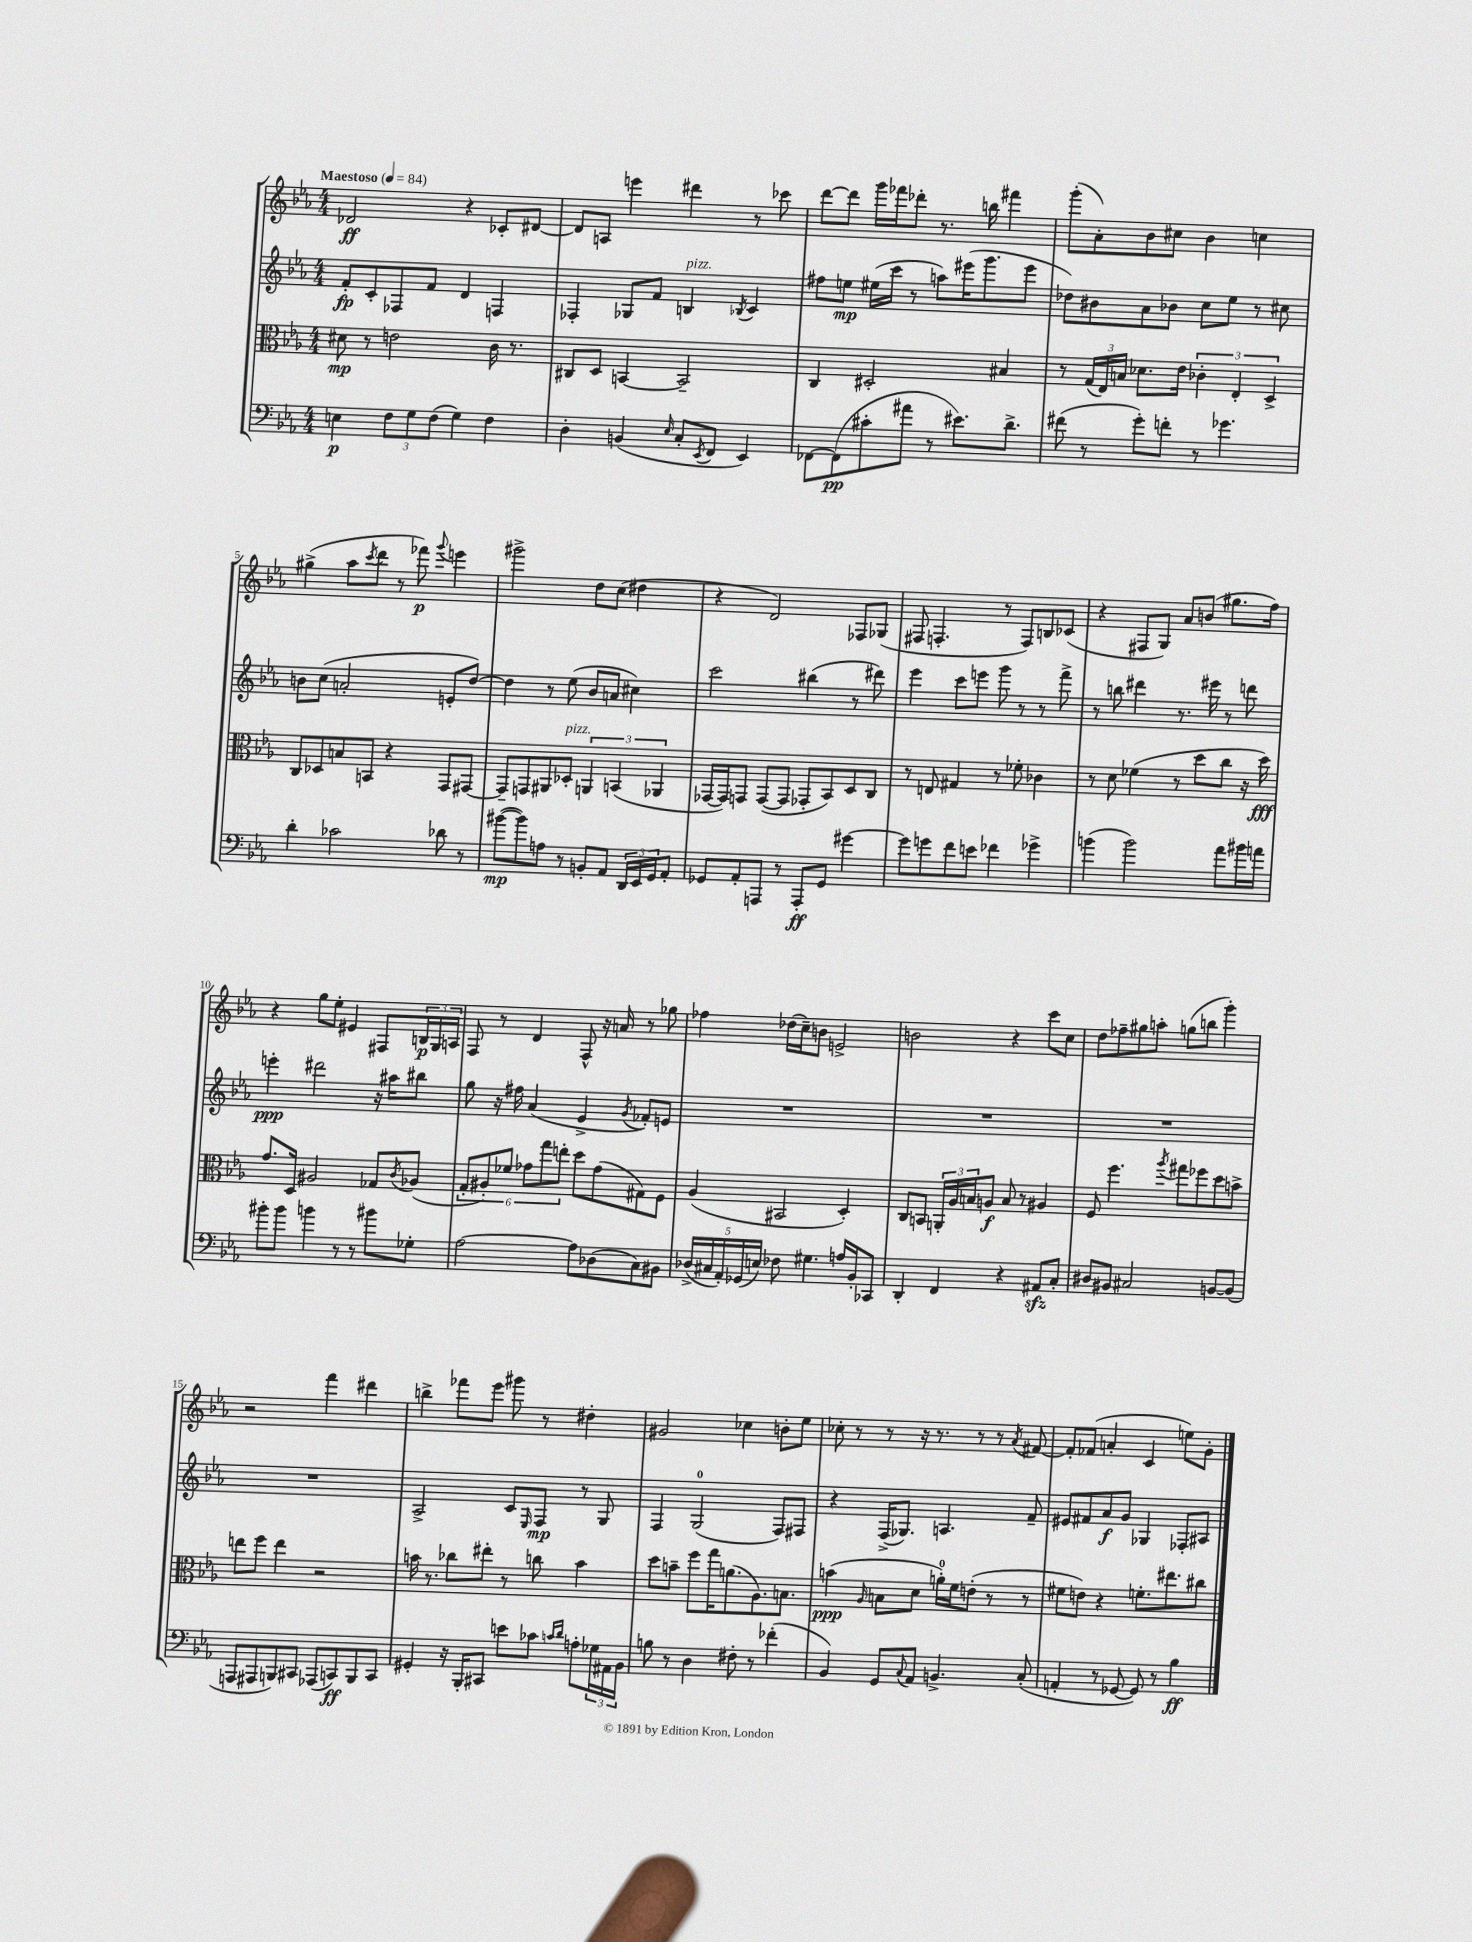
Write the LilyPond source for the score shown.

<<
\new StaffGroup <<
\new Staff = "s0" {
    \clef treble \key ees \major \numericTimeSignature \time 4/4 \tempo "Maestoso" 4 = 84
    des'2\ff r4 ces'8-. dis'8~ |
    dis'8 a8 e'''4 dis'''4 r8 ces'''8 |
    d'''8~ d'''8 g'''16 fes'''16 des'''8-. r8. b''16 fis'''4 |
    g'''8-.( aes'8-.) bes'8 cis''8 bes'4 c''4 |
    gis''4->( aes''8 \acciaccatura { c'''8 } d'''8 r8 fes'''8\p) \appoggiatura { g'''8 } e'''4 |
    gis'''2-> d''8 c''8( dis''4 |
    r4 d'2) fes8 ges8( |
    fis8 f4.-. r8 f8) b8 ces'8( |
    r4 fis8 g8) aes'8 b'8( gis''8. f''16) |
    r4 g''8 ees''8-. eis'4 fis8 \tuplet 3/2 { b16\p g16 a16 } |
    f8 r8 d'4 f8-^ r16 a'16 r8 ges''8 |
    fes''4 des''16( c''16--) b'8 e'2-> |
    b'2 r4 c'''8 c''8 |
    d''8 fes''8-- gis''8 a''8-. g''8( b''8 g'''4-.) |
    r2 f'''4 dis'''4 |
    b''4-> fes'''8 ees'''8 gis'''8 r8 dis''4-. |
    gis'2 ces''4 b'8-. ees''8 |
    ces''8-. r8 r8 r16 r8. r8 r8 \acciaccatura { aes'8 } fis'8~ |
    fis'8-. fes'8( a'4-. c'4 e''8) g'8-. \bar "|." |
}
\new Staff = "s1" {
    \clef treble \key ees \major \numericTimeSignature \time 4/4
    f'8-.\fp c'8-. fes8 f'8 d'4 f4 |
    fes4-. ges8 f'8 b4^\markup { \italic "pizz." } \acciaccatura { bes8 } c'4 |
    fis''8 e''8\mp eis''16( c'''16 r8 a''8) eis'''16( g'''8. eis'''8 |
    des''8) bis'8 aes'8 bes'8 c''8 ees''8 r8 cis''8 |
    b'8 c''8( a'2-. e'8-. d''8~) |
    d''4 r8 ees''8( bes'8 a'8 cis''4) |
    c'''2 bis''4( r8 dis'''8) |
    ees'''4 c'''8 e'''8 g'''8 r8 r8 f'''8-> |
    r8 b''8 dis'''4 r8. eis'''16 r8 d'''8 |
    e'''4-.\ppp dis'''2 r16 ais''16 bis''8 |
    g''8 r16 fis''16 aes'4( ees'4-> \acciaccatura { g'8 } fes'8-.) e'8 |
    R1 |
    R1 |
    R1 |
    R1 |
    aes2-> c'8 \grace { ees16 } f8\mp r8 g8 |
    f4 g2-0( f8) fis8 |
    r4 f16->( ges8.) a4. f'8-- |
    eis'8 fis'8 aes'8\f g'8 ges4 fes8-. ais8 \bar "|." |
}
\new Staff = "s2" {
    \clef alto \key ees \major \numericTimeSignature \time 4/4
    dis'8\mp r8 e'2 c'16 r8. |
    cis8 d8 b,4~ b,2-- |
    c4 dis2-. bis4 |
    r8 \tuplet 3/2 { g16( ees16) b16 } des'8. ees'16 \tuplet 3/2 { ces'4-. ees4-. d4-> } |
    c8 des8 b8 b,8 r4 g,8 gis,8~ |
    gis,8-- g,8 ais,8 des8-.^\markup { \italic "pizz." } \tuplet 3/2 { a,4 b,4( aes,4 } |
    ges,16~ ges,16) g,8 g,8~( g,8 ges,8-. bes,8) d8 c8 |
    r8 e8 gis4 r8 fes'8-. ces'4 |
    r8 d'8 fes'4( r8 d''8 c''8 r16 d''16\fff) |
    g'8. d16 ais2 ges8 \acciaccatura { c'8 } aes8( |
    \tuplet 6/4 { g8-. ais8-.) fes'8 ges'8 g''8 e''8-. } d''8 ges'8( gis8) f8 |
    aes4( bis,2 d4-.) |
    c8 b,8 \tuplet 3/2 { a,16-. aes16 b16 } a8\f b8 r8 ais4 |
    f8 f''4. \acciaccatura { aes''8 } gis''8 fes''8 d''8 b'8-> |
    e''8 f''8 e''4 r2 |
    b'16 r8. ces''8 eis''8-. r8 c''8 b'4 |
    d''8 b'8-- f''8 g''16 a'8.( aes8.) b8. |
    b'4\ppp( \grace { aes16 } b8 d'8 a'16-0-.) f'16 e'8-.( r8 r8 |
    fis'8 e'8) r4 f'8.-. eis''8. cis''8 \bar "|." |
}
\new Staff = "s3" {
    \clef bass \key ees \major \numericTimeSignature \time 4/4
    e4\p \tuplet 3/2 { f8 g8 f8( } g4) f4 |
    d4-. b,4( \grace { ees16 } c8-. \acciaccatura { ees,8 } f,8 ees,4) |
    fes,8~ fes,8\pp( cis'8-. ais'8 r8 eis'8.) d'8.-> |
    fis'8( r8 g'8-.) f'8-. r8 ges'4. |
    d'4-. ces'2 des'8 r8 |
    bis'8~\mp( bis'8) a8 r8 b,8-. aes,8 \tuplet 3/2 { d,16 ees,16 g,16 } aes,8-. |
    ges,8 aes,8-. a,,8 r8 a,,8-.\ff ges,8 gis'4~ |
    gis'8 g'8 f'8 e'8 fes'4 ges'4-> |
    b'4( b'2) aes'8 bis'16 a'16 |
    bis'8-. bis'8 b'4 r8 r8 bis'8 ges8-. |
    aes2~ aes8 des8( c8) bis,8 |
    \tuplet 5/4 { des16->( cis16 aes,16-.) ges,16( e16) } fes8 gis4. a16 bes,16-. ces,8 |
    d,4-. f,4 r4 ais,8\sfz c8-. |
    dis8 bis,8 cis2 b,8~ b,8( |
    a,,8 ais,,8 b,,8) cis,8 aes,,8( c,8\ff) b,,8 c,8 |
    gis,4-. r16 bes,,16-. cis,8 e'8 ces'8 \grace { c'16 d'16 } a8-. \tuplet 3/2 { ges16 ais,16 bes,16 } |
    b8 r8 d4 fis8-. r8 fes'4-.( |
    bes,4) g,8 \appoggiatura { c8 } aes,8 b,4.-> c8-.( |
    a,4-. r8 ges,8~ ges,8) r8 bes4\ff \bar "|." |
}
>>
>>
